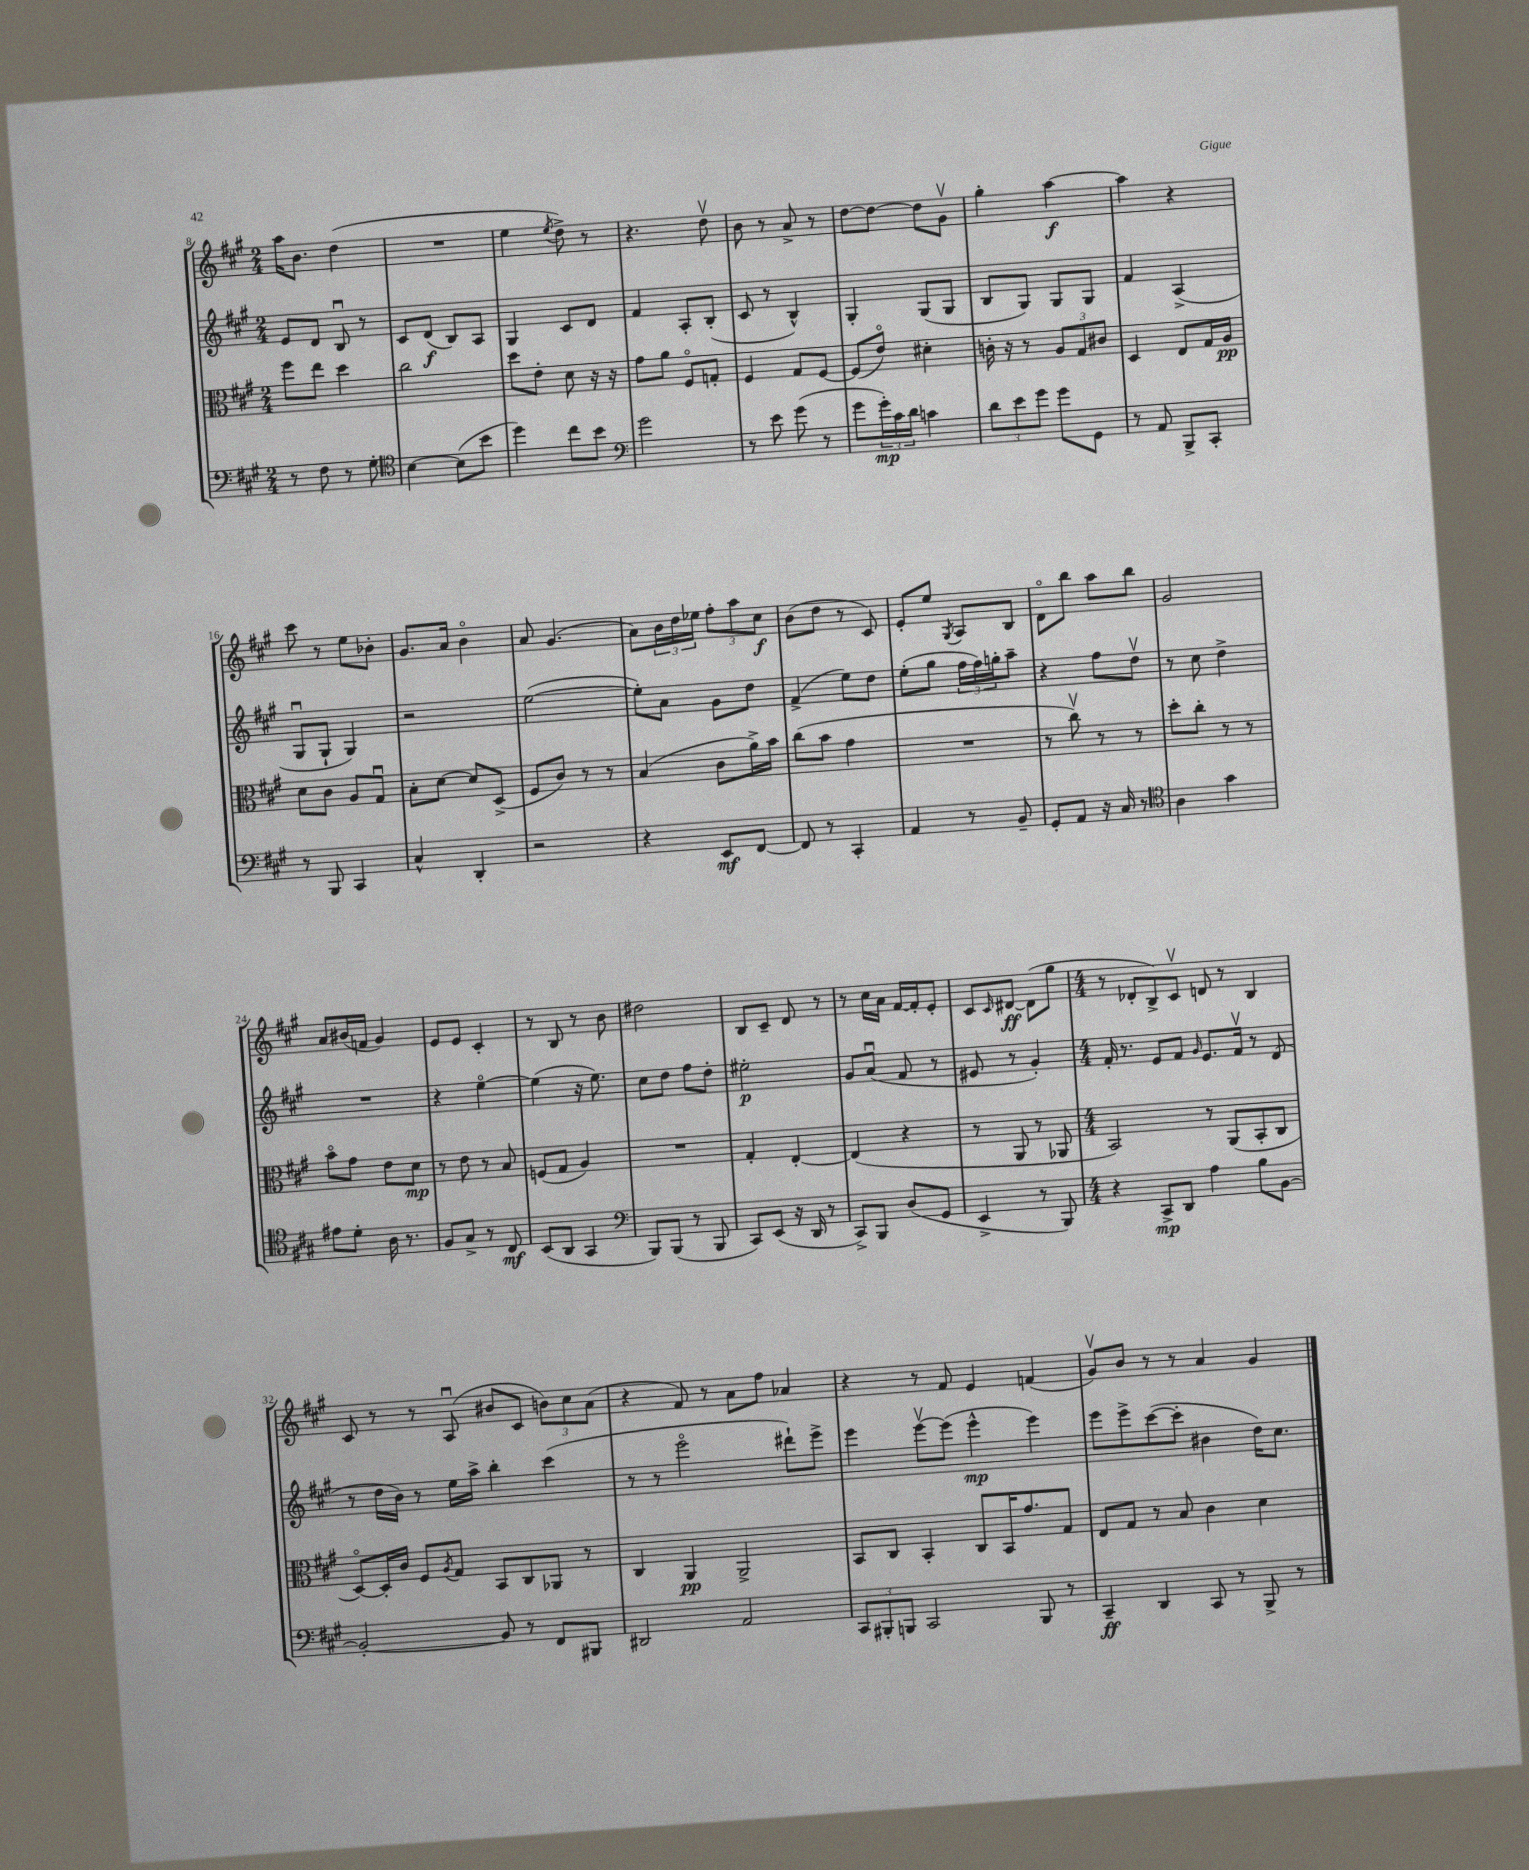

**kern	**kern	**kern	**kern
*staff4	*staff3	*staff2	*staff1
*clefF4	*clefC3	*clefG2	*clefG2
*k[f#c#g#]	*k[f#c#g#]	*k[f#c#g#]	*k[f#c#g#]
*M2/4	*M2/4	*M2/4	*M2/4
8r	8ff#	8e	16aa
.	.	.	8.b
8F#	8ee	8d	.
8r	4dd	8Bu	(4dd
8G#'	.	8r	.
=	=	=	=
*clefC4	*	*	*
[4B	2cc#	8c#	2r
.	.	(8d	.
(8B]	.	8B)	.
8b	.	8A	.
=	=	=	=
4dd)	8dd	4G#	4ee
.	8e'	.	.
.	.	.	8qee
8cc#	8d	8c#	8dd^)
8b	16r	8d	8r
.	16r	.	.
=	=	=	=
*clefF4	*	*	*
2g#	8g#	4f#	4.r
.	8a	.	.
.	8F#o	8A'	.
.	8G'	(8B'	8ddv
=	=	=	=
8r	4F#	8c#	8b
8e	.	8r	8r
(8g#	8G#	4B^^)	8a^
8r	[8F#	.	8r
=	=	=	=
8g#	(8F#]	4G#'	[8dd
24g#')	8eo)	.	8dd_
24c#	.	.	.
24d	.	.	.
4c	4d#'	(8G#	8dd]
.	.	8G#	8g#v
=	=	=	=
12d	16c'	8B	4gg#'
.	16r	.	.
12e	.	.	.
.	8r	8G#)	.
12g#	.	.	.
8g#	12A	8G#	[4aa
.	12G#	.	.
8GG#	.	8G#	.
.	12c#	.	.
=	=	=	=
8r	4D	4f#	4aa]
8AA	.	.	.
8BBB^	8E	(4A^	4r
8CC#'	16G#	.	.
.	16A	.	.
=	=	=	=
8r	8d	8G#u	8ccc#
8BBB	8c#	8G#`	8r
4CC#	8A	4G#)	8ee
.	8G#u	.	8b-'
=	=	=	=
4C#^^	8B'	2r	8.g#
.	[8d	.	.
.	.	.	16a
4DD'	8d]	.	4bo
.	(8D^	.	.
=	=	=	=
2r	8F#	([2ee	8a
.	8c#)	.	(4.g#
.	8r	.	.
.	8r	.	.
=	=	=	=
4r	(4B	8ee'])	8a)
.	.	8a	24b
.	.	.	24dd
.	.	.	24ee-
8EE	8c#	8g#	12ff#'
.	.	.	12aa
[8FF#	16a^)	8dd	.
.	.	.	12cc#
.	16b	.	.
=	=	=	=
8FF#]	(8cc#	(4f#^	(8b
8r	8b	.	8dd
4CC#'	4g#	8ee)	8r
.	.	8dd	8c#)
=	=	=	=
4AA	2r	(8ee'	8e'
.	.	8gg#	8ee
.	.	.	8qG#
8r	.	24ff#	8A
.	.	24ff#)	.
.	.	24gg'	.
8BB~	.	8aa~	8B
=	=	=	=
8GG#'	8r	4r	8do
8AA	8cc#v)	.	8bb
16r	8r	8ff#	8aa
16C#	.	.	.
8r	8r	8ddv	8bb
=	=	=	=
*clefC4	*	*	*
4A	8dd'	8r	2g#
.	8cc#'	8cc#	.
4g#	8r	4dd^	.
.	8r	.	.
=	=	=	=
8e#	8bo	2r	8a
8d'	8g#	.	(16b#
.	.	.	16f
16A	8e	.	4g#)
8.r	.	.	.
.	8d	.	.
=	=	=	=
8F#	8r	4r	8e
8G#^	8e	.	8e
8r	8r	[4eeo	4c#'
8C#	8B	.	.
=	=	=	=
(8BB	(8F	(4ee]	8r
8AA	8G#	.	8B
4GG#	4A)	16r	8r
.	.	8.ee)	.
.	.	.	8b
=	=	=	=
*clefF4	*	*	*
8BBB)	2r	8cc#	2dd#
(8BBB	.	8dd	.
8r	.	8ff#	.
8BBB	.	8dd'	.
=	=	=	=
8CC#)	4G#'	2ee#'	8B
(8EE	.	.	8c#~
16r	[4E'	.	8d
16DD	.	.	.
8r	.	.	8r
=	=	=	=
8CC#^)	(4E]	8g#	8r
8BBB	.	(8au	16cc#
.	.	.	16a
(8D	4r	8f#	[16f#
.	.	.	16f#']
8GG#	.	8r	8e'
=	=	=	=
4EE^	8r	8e#	8c#
.	.	.	16qqc#
.	8AA	8r	[8d#
8r	8r	4g#')	(8d#]
8BBB)	8AA-	.	8gg#
=	=	=	=
*M4/4	*M4/4	*M4/4	*M4/4
4r	2BB)	16f#'	8r
.	.	8.r	.
.	.	.	8d-'
8CC#^	.	8e	8B^)
8DD	.	8f#	8c#v
.	.	16qqg#	.
4A	8r	8.e	8d
.	(8AA	.	8r
.	.	16f#v	.
8B	8BB'	8r	4B
[8BB	8C#	(8d	.
=	=	=	=
2BB'_	[8Do)	8r	8c#
.	16D']	16dd	8r
.	16c#	16b)	.
.	8F#	8r	8r
.	8qA	.	.
.	8G#	16ee	(8Au
.	.	16aa^	.
8BB]	8BB	4bb'	8b#
8r	8C#	.	8c#
8FF#	8AA-	(4ccc#	12b)
.	.	.	12cc#
8BBB#	8r	.	.
.	.	.	(12a
=	=	=	=
2DD#	4C#	8r	4r
.	.	8r	.
.	4AA	2eeeo	8f#)
.	.	.	8r
2AA	2AA^	.	8a
.	.	.	8ff#
.	.	8ddd#`)	4a-
.	.	8eee^	.
=	=	=	=
12CC#	8BB	4eee	4r
12BBB#'	.	.	.
.	8C#	.	.
12BBB	.	.	.
2CC#	4BB'	[8eeev	8r
.	.	(8eee]	8f#
.	8C#	4eee^^	4e
.	16BB	.	.
.	8.g#	.	.
8BBB	.	4eee)	(4f
8r	8G#	.	.
=	=	=	=
4CC#~	8E	8eee	8g#v)
.	8G#	8eee^	8b
4DD	8r	([8ccc#	8r
.	8B	8ccc#']	8r
8CC#	4c#	4b#	4a
8r	.	.	.
8BBB^	4d	16dd)	4g#
.	.	8.cc#	.
8r	.	.	.
==	==	==	==
*-	*-	*-	*-
